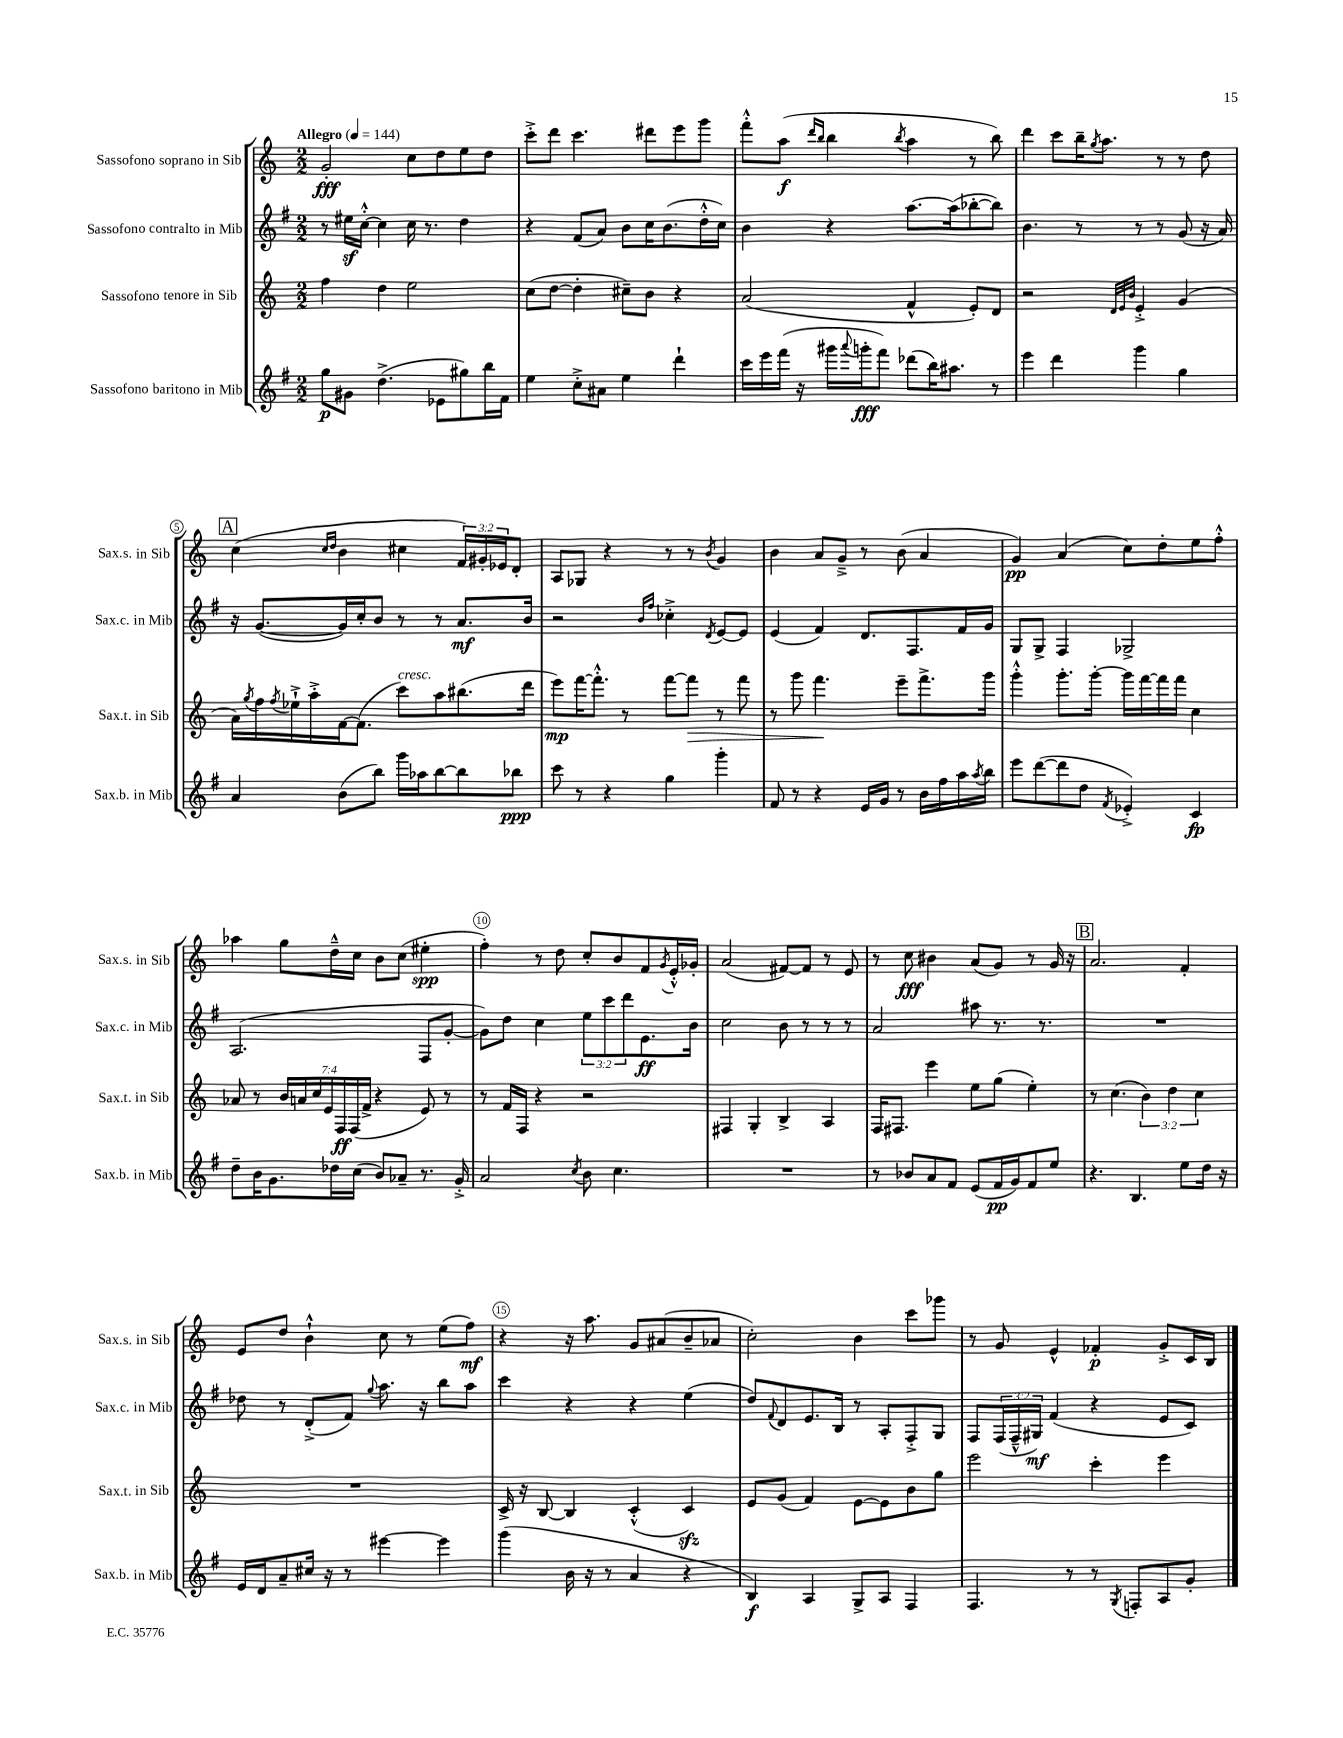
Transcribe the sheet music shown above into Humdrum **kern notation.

**kern	**kern	**kern	**kern
*staff4	*staff3	*staff2	*staff1
*clefG2	*clefG2	*clefG2	*clefG2
*k[f#]	*k[]	*k[f#]	*k[]
*M2/2	*M2/2	*M2/2	*M2/2
*MM144	*MM144	*MM144	*MM144
8gg	4ff	8r	2g'
8g#	.	16ee#	.
.	.	[16cc'^^	.
(4.dd^	4dd	4cc]	.
.	2ee	16cc	8cc
.	.	8.r	.
8e-	.	.	8dd
8gg#)	.	4dd	8ee
16bb	.	.	8dd
16f#	.	.	.
=	=	=	=
4ee	(8cc	4r	8ccc'^
.	[8dd	.	8ddd
8cc'^	4dd']	(8f#	4.ccc
8a#	.	8a)	.
4ee	8cc#~)	8b	.
.	8b	16cc	8ddd#
.	.	(8.b	.
4ddd`	4r	.	8eee
.	.	16dd'^^	8ggg
.	.	16cc)	.
=	=	=	=
16ccc	(2a	4b	8fff'^^
16eee	.	.	.
(16fff#	.	.	(8aa
16r	.	.	.
.	.	.	16qqddd
.	.	.	16qqbb
16ggg#	.	4r	4bb
8qqaaa	.	.	.
16ggg'	.	.	.
8fff#)	.	.	.
.	.	.	8qbb
(8ddd-	4f^^	[8.aa	4aa
16bb)	.	.	.
8.aa#	.	(16aa]	.
.	8e')	[8bb-'	8r
8r	8d	8bb-])	8bb)
=	=	=	=
4eee	2r	4.b	4ddd
4ddd	.	.	8ccc
.	.	8r	16bb~
.	.	.	8qgg
.	.	.	8.aa
.	32qqd	.	.
.	32qqe	.	.
.	32qqb	.	.
4ggg	4e'^	8r	.
.	.	8r	8r
4gg	(4g	(8g	8r
.	.	16r	8dd
.	.	16a)	.
=	=	=	=
4a	16a)	16r	(4cc
.	8qgg	.	.
.	16ff	([8.g	.
.	8qff	.	.
.	16ee-`^	.	.
.	16aa'^	.	.
.	.	.	16qqcc
.	.	.	16qqdd
(8b	[16f	16g])	4b
.	(8.f]	16cc'	.
8bb)	.	8b	.
16ggg	8ccc)	8r	4cc#
16aa-	.	.	.
[8bb	8aa	8r	.
8bb]	(8.bb#	8.a	24f)
.	.	.	24g#'
.	.	.	24e-
8bb-	.	.	8d'
.	16ddd	16b	.
=	=	=	=
8ccc	8eee)	2r	8A
8r	[16fff	.	8G-
.	8.fff'^^]	.	.
4r	.	.	4r
.	8r	.	.
.	.	16qqb	.
.	.	16qqff#	.
4gg	[8fff	4cc-'^	8r
.	8fff]	.	8r
.	.	8qd	8qb
4ggg'	8r	[8e	4g
.	8fff	8e]	.
=	=	=	=
8f#	8r	(4e	4b
8r	8ggg	.	.
4r	4.fff	4f#)	8a
.	.	.	8g~^
16e	.	8.d	8r
16g	.	.	.
8r	8eee~	.	(8b
.	.	8.F#	.
16b	8.fff^	.	4a
16ff#	.	.	.
16aa	.	16f#	.
8qaa	.	.	.
16bb	16ggg	16g	.
=	=	=	=
8eee	4ggg'^^	8G	4g)
([8ddd	.	8G^	.
8ddd]	8.ggg'	4F#	(4a
8dd	.	.	.
.	[16ggg'	.	.
8qf#	.	.	.
4e-'^)	16ggg]	2G-^	8cc)
.	[16fff	.	.
.	16fff]	.	8dd'
.	16fff	.	.
4c	4cc	.	8ee
.	.	.	8ff'^^
=	=	=	=
8dd~	8a-	(2.A	4aa-
16b	8r	.	.
8.g	.	.	.
.	28b	.	8gg
.	28a	.	.
.	28cc	.	.
.	28e	.	.
16dd-	.	.	16dd~^^
.	28F	.	.
.	(28F	.	.
(16cc	.	.	16cc
.	28f^	.	.
8b)	4r	.	8b
8a-~	.	.	(8cc
8.r	8e)	8F#	4ee#'
.	8r	[8g'	.
16g'^	.	.	.
=	=	=	=
2a	8r	8g])	4ff')
.	16f	8dd	.
.	16F	.	.
.	4r	4cc	8r
.	.	.	8dd
8qcc	.	.	.
8b	2r	12ee	8cc'
.	.	12ccc	.
4.cc	.	.	8b
.	.	12ddd	.
.	.	8.e	8f
.	.	.	8qg
.	.	.	16e'^^
.	.	16b	16g-'
=	=	=	=
1r	4F#	2cc	(2a
.	4G'	.	.
.	4B^	8b	[8f#)
.	.	8r	8f#]
.	4A	8r	8r
.	.	8r	8e
=	=	=	=
8r	16F	2a	8r
.	8.F#	.	.
8b-	.	.	8cc
8a	4eee	.	4b#
8f#	.	.	.
(8e	8ee	8aa#	(8a
16f#	(8gg	8.r	8g)
16g)	.	.	.
8f#	4ee')	.	8r
.	.	8.r	.
8ee	.	.	16g
.	.	.	16r
=	=	=	=
4.r	8r	1r	2.a
.	(4.cc	.	.
4.B	.	.	.
.	6b)	.	.
.	6dd	.	.
8ee	.	.	4f'
.	6cc	.	.
16dd	.	.	.
16r	.	.	.
=	=	=	=
16e	1r	8dd-	8e
16d	.	.	.
8a~	.	8r	8dd
16cc#	.	(8d'^	4b`^^
16r	.	.	.
8r	.	8f#)	.
.	.	8qqgg	.
[4eee#	.	8.aa	8cc
.	.	.	8r
.	.	16r	.
4eee#]	.	8bb	(8ee
.	.	8aa	8ff)
=	=	=	=
(4ggg	16c^	4ccc	4r
.	16r	.	.
.	[8B	.	.
16b	4B]	4r	16r
16r	.	.	8.aa
8r	.	.	.
4a	(4c'^^	4r	8g
.	.	.	(8a#
4r	4c)	(4ee	8b~
.	.	.	8a-
=	=	=	=
4B)	8e	8dd)	2cc')
.	.	8qqf#	.
.	(8g	8d	.
4A	4f)	8.e	.
.	.	16B	.
8G^	[8e	8r	4b
8A	8e]	8A'	.
4F#	8b	8F#'^	8ccc
.	8gg	8G	8ggg-
=	=	=	=
4.F#	2eee	8F#	8r
.	.	(24F#	8g
.	.	24F#~^^	.
.	.	24G#)	.
.	.	(4f#	4e^^
8r	.	.	.
8r	4ccc'	4r	4f-'
8qG	.	.	.
8F'	.	.	.
8A	4eee	8e	8g'^
8g'	.	8c)	16c
.	.	.	16B
==	==	==	==
*-	*-	*-	*-
